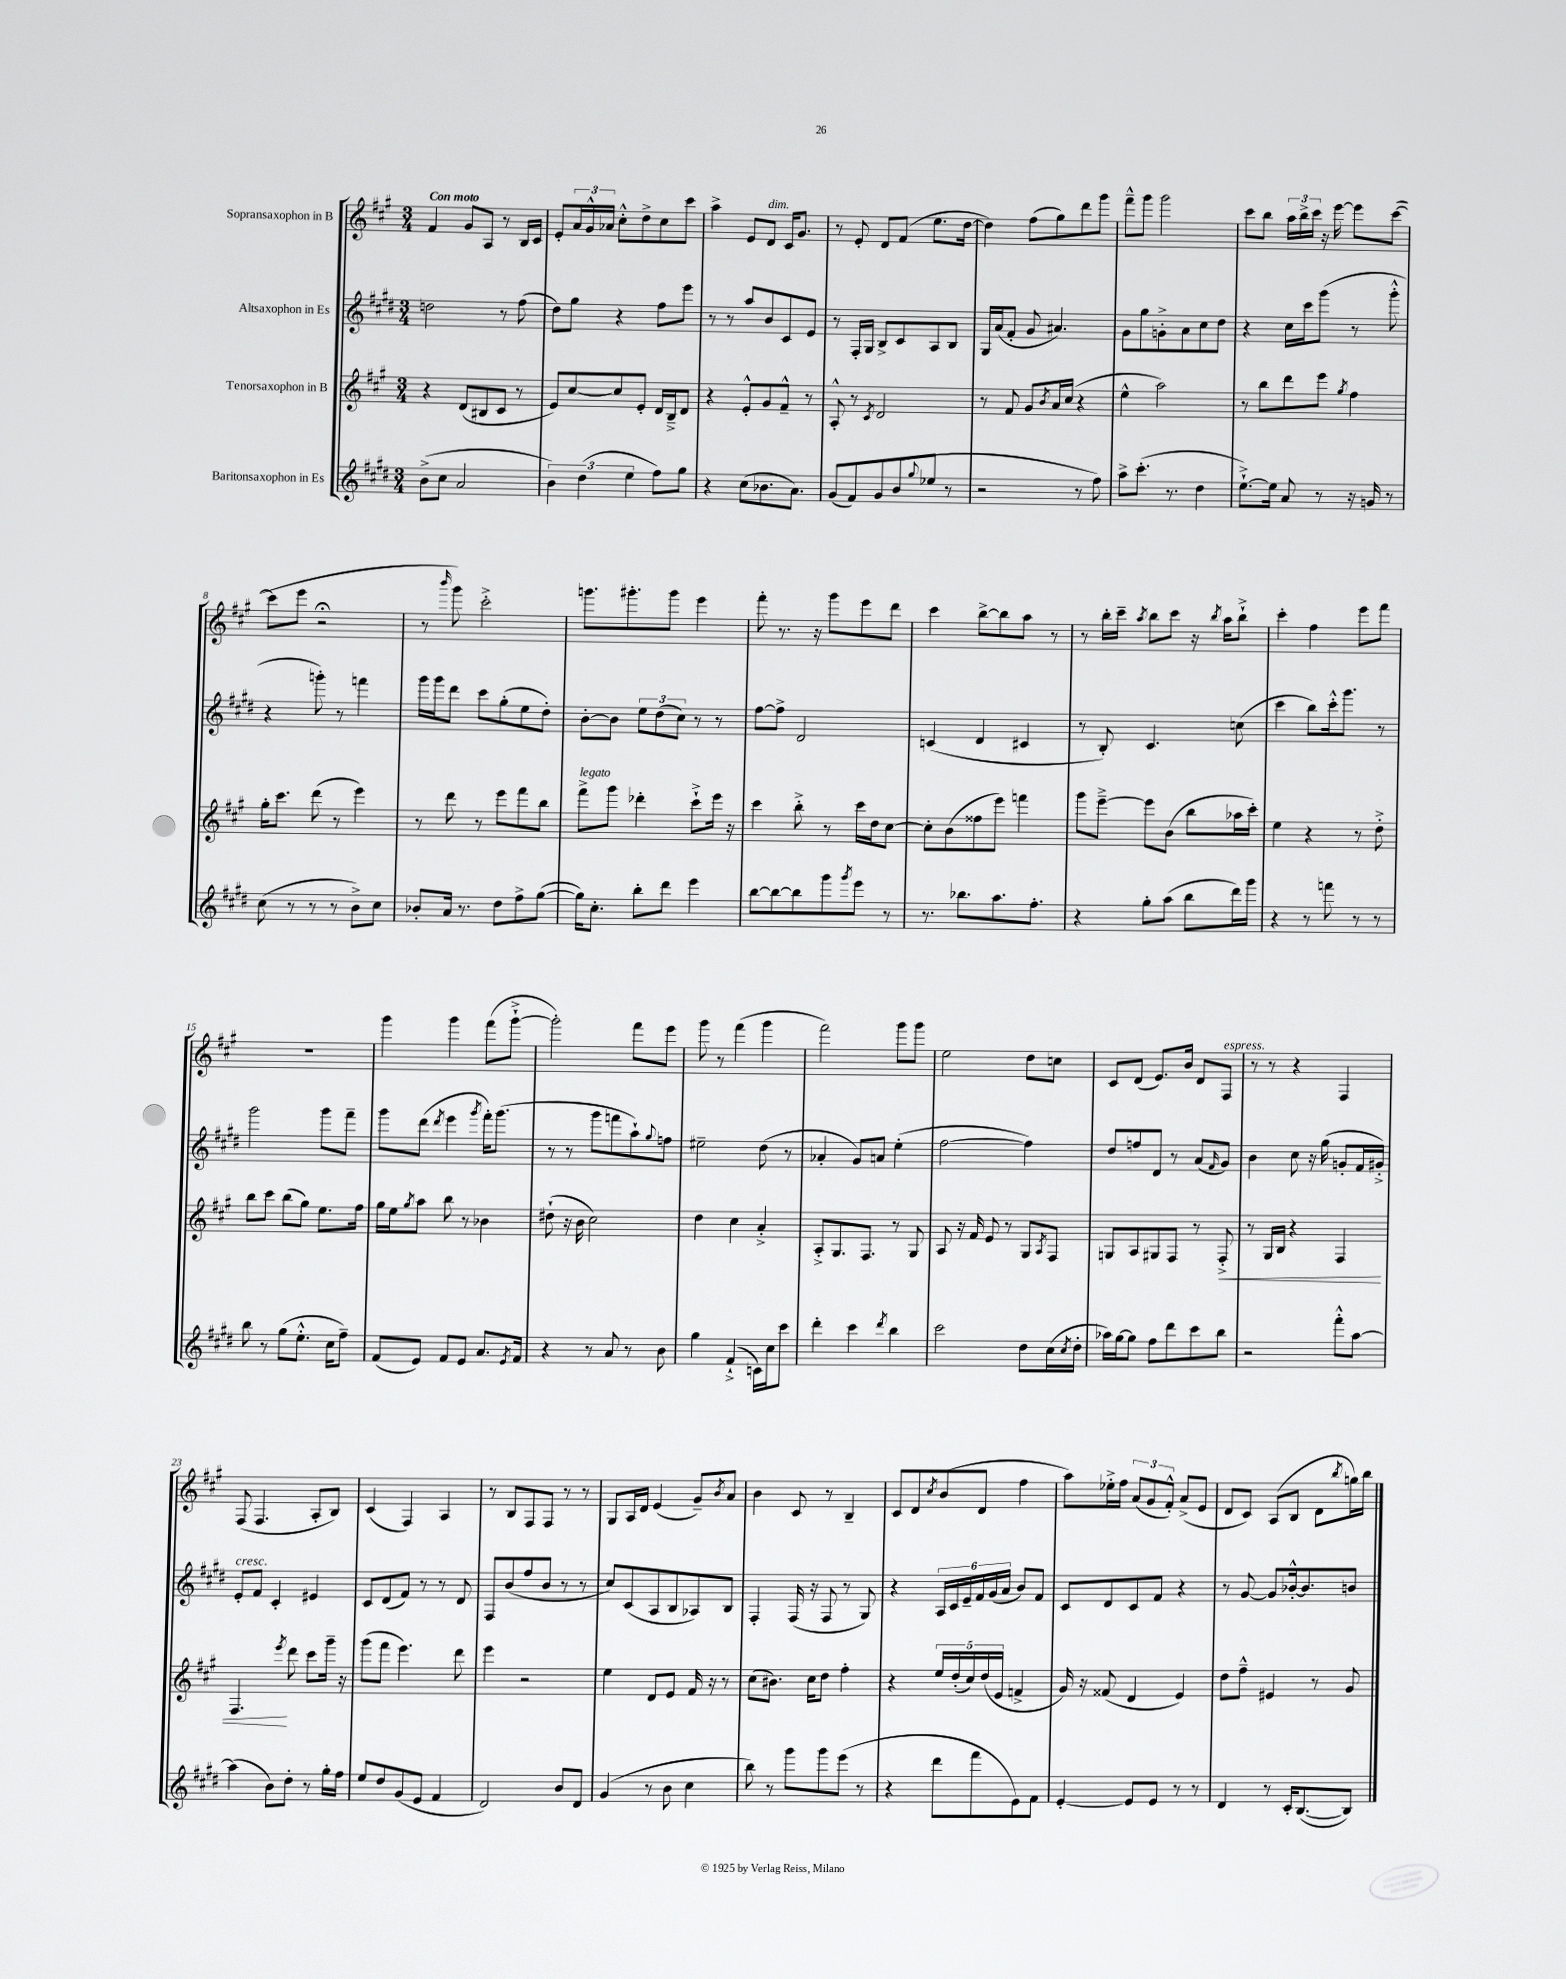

**kern	**kern	**kern	**kern
*staff4	*staff3	*staff2	*staff1
*clefG2	*clefG2	*clefG2	*clefG2
*k[f#c#g#d#]	*k[f#c#g#]	*k[f#c#g#d#]	*k[f#c#g#]
*M3/4	*M3/4	*M3/4	*M3/4
(8b^	4r	2dd	4f#
8cc#	.	.	.
2a	(8d	.	8g#
.	8B#	.	8A
.	8c#	8r	8r
.	8r	(8ff#	16B
.	.	.	16c#
=	=	=	=
6b)	8e)	8dd#)	8e'
.	[8cc#	8gg#	24a
(6dd#	.	.	24g#^^
.	.	.	24a-
.	8cc#]	4r	8cc#'^^
6ee	.	.	.
.	8e'	.	8dd^
8ff#)	16d	8ff#	8cc#
.	16B~^	.	.
8gg#	8d	8eee	8ccc#
=	=	=	=
4r	4r	8r	4aa^
.	.	8r	.
(8cc#	8e'^^	8aa	8e
8.b-	8g#	8b	8d
.	8f#~^^	8c#	16c#
8.a)	.	.	8.g#
.	8r	8e	.
=	=	=	=
(8g#	8A'^^	8r	8r
8f#)	8r	16F#'	8e'
.	.	16G#	.
.	8qc#	.	.
8g#	2d	8B^	8d
(8b	.	8c#	(8f#
8qqgg#	.	.	.
8ee-	.	8A	8.ee
8r	.	8B	.
.	.	.	[16dd
=	=	=	=
2r	8r	16G#	4dd])
.	.	(16a	.
.	8f#	8f#'	.
.	8g#	8g#	(8ff#
.	8qb	.	.
.	16a	4.a#)	8gg#)
.	(16cc#	.	.
8r	4r	.	8ddd
8ff#)	.	.	8ggg#
=	=	=	=
8aa^	4ee^^	8g#	8fff#~^^
(8.ccc#'	.	8gg#	8ggg#
.	2aa)	8g'^	2ggg#
8.r	.	.	.
.	.	8a	.
4dd#	.	8cc#	.
.	.	8dd#	.
=	=	=	=
[8.ee`^)	8r	4r	8ccc#
.	8bb	.	8bb
16ee]	.	.	.
8a	8ddd	16cc#	24aa
.	.	.	24bb^
.	.	16ccc#	.
.	.	.	24ccc#
8r	8eee	(8ggg#	16r
.	.	.	[16eee
.	8qgg#	.	.
16r	4ff#	8r	8eee]
16g	.	.	.
8r	.	8ggg#'^^	([8ccc#
=	=	=	=
(8cc#	16gg#'	4r	8ccc#]
.	8.ccc#	.	.
8r	.	.	8eee
8r	(8ddd	8ggg')	2r;
8r	8r	8r	.
8b^)	4eee)	4fff	.
8cc#	.	.	.
=	=	=	=
8b-'	8r	16ggg#	8r
.	.	16ggg#	.
.	.	.	16qqbbb
16a	8ddd	8ddd#	8ggg#)
8.r	.	.	.
.	8r	8ccc#	2ccc#'^
8dd#	8eee	(8gg#'	.
8ff#^	8fff#	8ee	.
([8gg#	8bb	8dd#')	.
=	=	=	=
16gg#])	8fff#^	[8b'	8.ggg
8.cc#'	.	.	.
.	8ggg#	8b]	.
.	.	.	8.ggg#'
8bb'	4ddd-'	12ee	.
.	.	(12dd#	.
8ddd#	.	.	8ggg#
.	.	12cc#)	.
4eee	8ccc#`^	8r	4eee
.	16eee	8r	.
.	16r	.	.
=	=	=	=
[8bb	4ccc#	[8ff#	8fff#'
8bb_	.	8ff#^]	8.r
8bb]	8bb'^	2d#	.
.	.	.	16r
8ggg#	8r	.	8ggg#
8qggg#	.	.	.
8eee	16ccc#	.	8eee
.	16dd	.	.
8r	[8cc#	.	8ddd
=	=	=	=
8.r	8cc#']	(4c	4ccc#
.	(8b	.	.
8.bb-	.	.	.
.	8ff##	4d#	[8bb^
8.aa	8eee)	.	8bb]
.	4fff	4c#	8aa
8.ff#'	.	.	.
.	.	.	8r
=	=	=	=
4r	8ggg#	8r	8r
.	[8eee~^	8B')	16bb'
.	.	.	16ccc#~
.	.	.	8qaa
8gg#'	8eee]	4.c#	8bb
(8aa	(8b	.	8ccc#
8bb	8bb	.	16r
.	.	.	8qbb
.	.	.	16aa
16ddd#)	16aa-	(8cc	8bb`^
16ggg#	16ccc#')	.	.
=	=	=	=
4r	4ee	4ccc#	4ccc#'
8r	4r	8bb)	4ff#
8fff	.	16ccc#'^^	.
.	.	8.ggg#	.
8r	8r	.	8eee
8r	8dd'^	8r	8fff#
=	=	=	=
8bb	8bb	2ggg#	2.r
8r	8ccc#	.	.
(8gg#	(8bb	.	.
8.ee'^^	8gg#)	.	.
.	8.ee	8ggg#	.
16cc#	.	.	.
8ff#~)	.	8fff#~	.
.	16ff#	.	.
=	=	=	=
(8f#	16gg#	8ggg#	4ggg#
.	16ee	.	.
.	8qgg#	.	.
8e)	8aa	(8ddd#	.
.	.	8qddd#	.
8f#	8bb	4eee	4ggg#
8e	8r	.	.
.	.	8qggg#	.
8.a	4b-	16fff#')	(8fff#
.	.	(8.ggg#	.
.	.	.	[8ggg#`^
8qe	.	.	.
16f#	.	.	.
=	=	=	=
4r	(8dd#`	8r	2ggg#'])
.	16r	8r	.
.	16b	.	.
8r	2cc#)	8ggg#	.
8a	.	8fff	.
8r	.	8aa`)	8fff#
.	.	8qqgg#	.
8b	.	8ff	8eee
=	=	=	=
4gg#	4dd	2ee#~	8ggg#
.	.	.	8r
(4f#`^	4cc#	.	(4fff#
16c)	4a'^	(8dd#	4ggg#
16cc#	.	.	.
8ccc#	.	8r	.
=	=	=	=
4ddd#'	8A'^	4a-'	2fff#)
.	8.G#	.	.
4ccc#	.	8g#)	.
.	8.F#	.	.
.	.	8a	.
8qddd#	.	.	.
4bb	8r	(4ee'	8ggg#
.	8G#	.	8ggg#
=	=	=	=
2ccc#	8A	[2ff#	2ee
.	16r	.	.
.	16f#	.	.
.	8e	.	.
.	8r	.	.
8dd#	8G#	4ff#])	8dd
.	8qA	.	.
(16cc#	8F#	.	8cc
8qcc#	.	.	.
16dd#'	.	.	.
=	=	=	=
16aa-)	8G	8dd#	8c#
[16gg#	.	.	.
8gg#]	8A	8ff	(8d
8ff#	8G#	8d#	8.e)
8ddd#	8F#	8r	.
.	.	.	16b
8ccc#	8r	(8a	8d
.	.	16qqf#	.
8bb	8F#'^	8g#)	8F#
=	=	=	=
2r	8r	4b	8r
.	16G#	.	8r
.	16B	.	.
.	4r	8cc#	4r
.	.	16r	.
.	.	(16gg#	.
8fff#'^^	4F#	8g'	4F#
[8aa	.	16f#	.
.	.	16g#'^)	.
=	=	=	=
(4aa]	4.F#	8e'	(8F#
.	.	8f#	4.F#
8b)	.	4c#'	.
.	8qeee	.	.
8dd#'	8ddd	.	.
8r	8ccc#	4e#	8A'
16gg#'	16ggg#~	.	8B)
16ff#	16r	.	.
=	=	=	=
8ee	(8ggg#	8c#	(4c#
8dd#	8fff#	(8d#	.
(8g#	4.eee)	8f#)	4F#)
8e	.	8r	.
4f#	.	8r	4A
.	8ddd	8d#	.
=	=	=	=
2d#)	4eee	8F#	8r
.	.	(8b	8B
.	2r	8ff#	8F#
.	.	8b	8F#
8b	.	8r	8r
8d#	.	8r	8r
=	=	=	=
(4g#	4ee	8cc#)	8G#
.	.	(8c#	16A
.	.	.	16d
8r	8d	8A	(4e
8b	8e	8B	.
4cc#	16f#	8A-)	8g#~)
.	16r	.	.
.	.	.	8qb
.	8r	8B	8a
=	=	=	=
8bb)	(8cc#	4F#'	4b
8r	8.b#)	.	.
8ggg#	.	(16F#	8c#
.	16cc#	16r	.
8ggg#	8dd	8F#	8r
(8eee	4ff#'	8r	4B~
8r	.	8G#)	.
=	=	=	=
4r	4r	4r	8c#
.	.	.	8d
.	.	.	8qcc#
8ddd#	20ee	24A	(8b
.	.	24c#	.
.	(20dd'	.	.
.	.	24e~	.
.	20cc#)	.	.
8fff#	.	24f#	8d
.	(20dd	.	.
.	.	(24g#	.
.	20e	.	.
.	.	24a	.
8e)	4f^	8b)	4ff#
8f#	.	8f#	.
=	=	=	=
[4e'	16g#)	8c#	8aa)
.	16r	.	.
.	(8f##	8d#	16ee-'^
.	.	.	16ff#
8e]	4d	8c#	(12a
.	.	.	12g#
8e	.	8f#	.
.	.	.	12f#'^^)
8r	4e)	4r	(8a^
8r	.	.	8e
=	=	=	=
4d#	8dd	8r	8d
.	8ff#~^^	[8g#	8c#)
8r	4e#	8g#]	(8A
16c#'	.	[16b-'^^	8B
([8.B	.	8.b-]	.
.	8r	.	8d
.	.	.	8qbb
8B])	8g#	8b	16gg)
.	.	.	16bb
==	==	==	==
*-	*-	*-	*-
